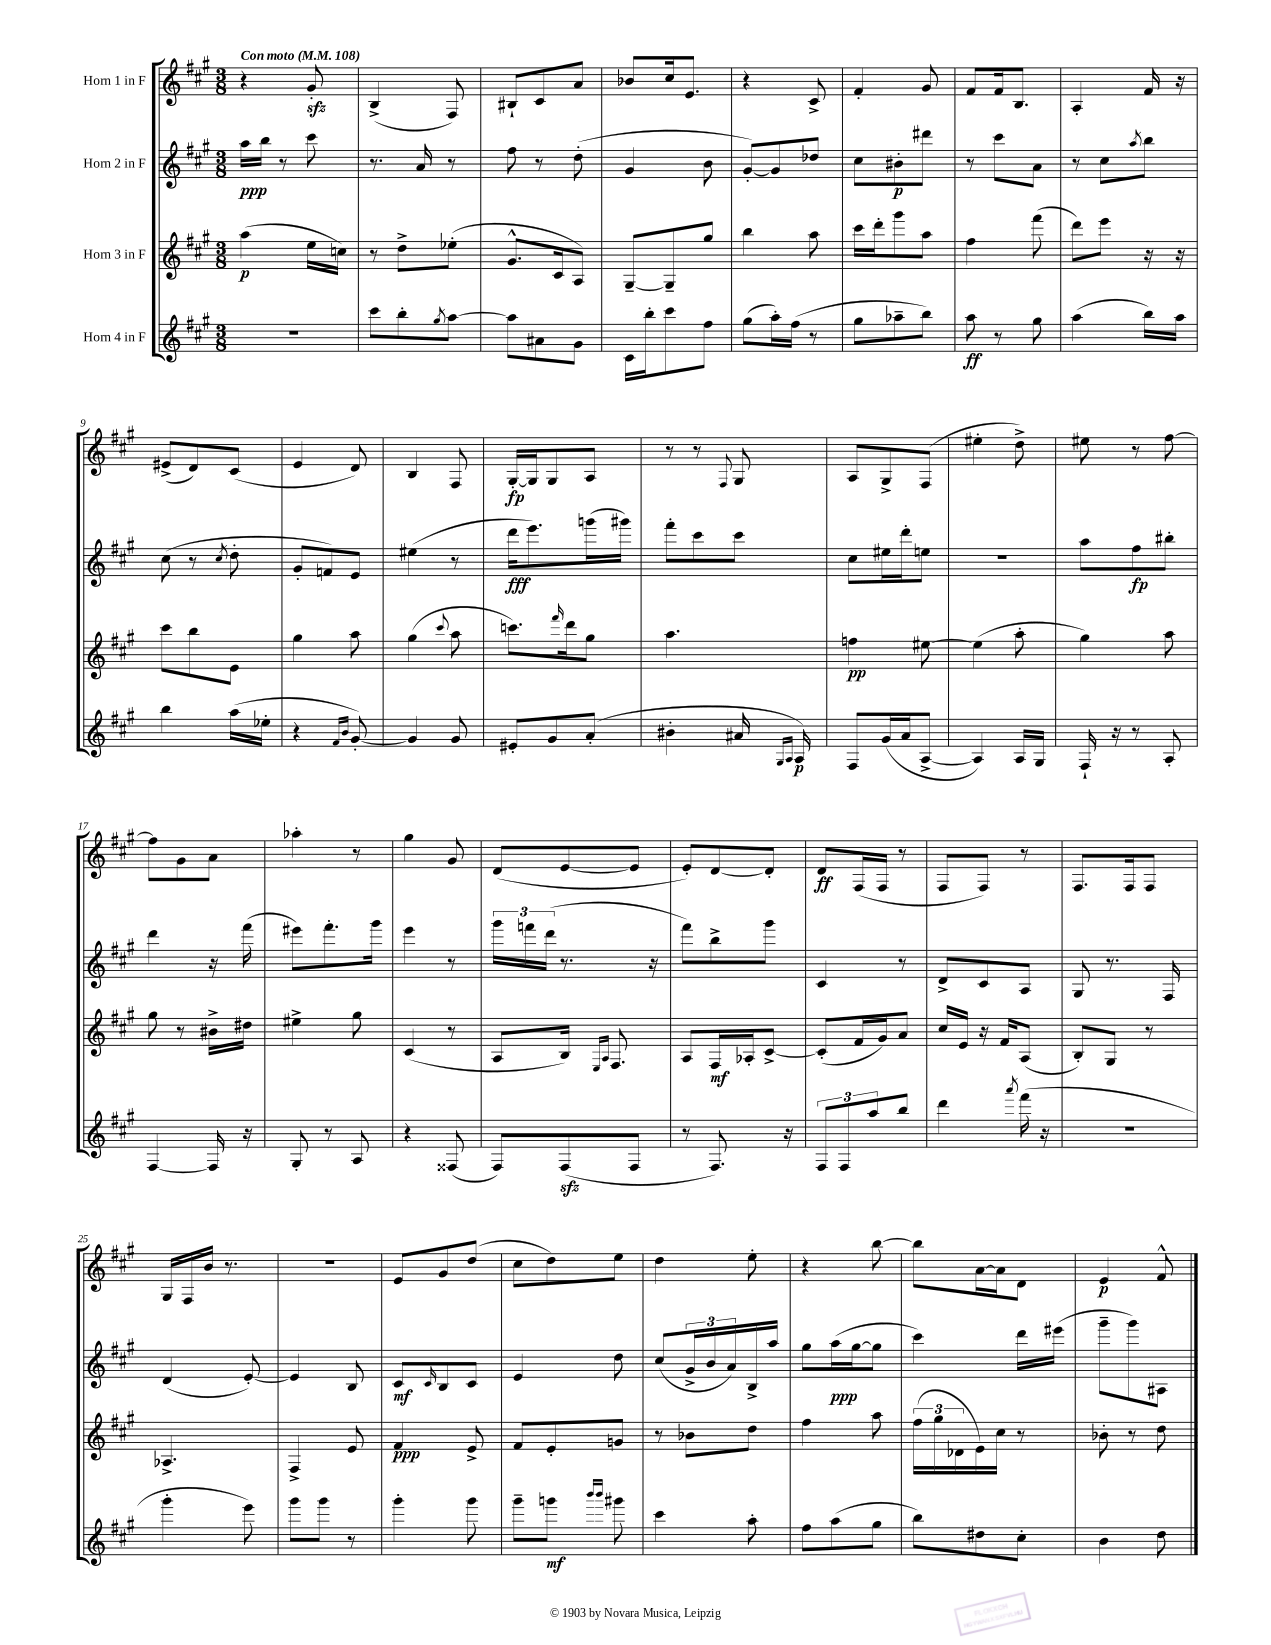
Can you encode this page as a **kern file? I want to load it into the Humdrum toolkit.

**kern	**kern	**kern	**kern
*staff4	*staff3	*staff2	*staff1
*clefG2	*clefG2	*clefG2	*clefG2
*k[f#c#g#]	*k[f#c#g#]	*k[f#c#g#]	*k[f#c#g#]
*M3/8	*M3/8	*M3/8	*M3/8
*MM108	*MM108	*MM108	*MM108
4.r	(4aa\	16aa\LL	4r
.	.	16bb\JJ	.
.	.	8r	.
.	16ee\LL	8ccc#\	8g#'/
.	16cc\JJ)	.	.
=	=	=	=
8ccc#\L	8r	8.r	(4B^/
8bb'\	8dd^\L	.	.
.	.	16a/	.
8qgg#/	.	.	.
[8aa\J	(8ee-'\J	8r	8F#/)
=	=	=	=
8aa\]L	8.g#^^/L	8ff#\	8B#`/L
8a#\	.	8r	8c#/
.	16c#/k	.	.
8g#\J	8A/J)	(8dd'\	8a/J
=	=	=	=
16c#\LL	[8G#~/L	4g#/	8b-/L
16bb'\J	.	.	.
8ccc#\	8G#~/]	.	16cc#/k
.	.	.	8.e/J
8ff#\J	8gg#/J	8b\	.
=	=	=	=
(8gg#\L	4bb\	[8g#'/L)	4r
16aa'\L)	.	8g#/]	.
(16ff#\JJ	.	.	.
8r	8aa\	8dd-/J	8c#^/
=	=	=	=
8gg#\L	16ccc#\LL	8cc#\L	4f#'/
.	16ddd'\J	.	.
8aa-~\	8ggg#\	8b#'\	.
8bb\J)	8aa\J	8ddd#\J	8g#/
=	=	=	=
8aa\	4ff#\	8r	8f#/L
8r	.	8ccc#\L	16f#/k
.	.	.	8.B/J
8gg#\	(8fff#\	8a\J	.
=	=	=	=
(4aa\	8ddd\L)	8r	4A'/
.	8eee\J	8cc#\L	.
.	.	8qaa/	.
16bb\LL)	16r	8bb\J	16f#/
16aa\JJ	16r	.	16r
=	=	=	=
4bb\	8ccc#\L	(8cc#\	(8e#^/L
.	8bb\	8r	8d/)
.	.	8qcc#/	.
(16aa\LL	8e\J	8dd'\	(8c#/J
16ee-'\JJ	.	.	.
=	=	=	=
4r	4gg#\	8g#'/L	4e/
.	.	8f/)	.
16qqf#/LL	.	.	.
16qqb/JJ	.	.	.
[8g#'/)	8aa\	8e/J	8d/)
=	=	=	=
4g#/]	(4gg#\	(4ee#\	4B/
.	8qqccc#/	.	.
8g#/	8aa\	8r	8F#/
=	=	=	=
8e#'/L	8.ccc\L)	16ddd\LK	[16G#'/LL
.	.	8.eee\)	16G#/]J
8g#/	.	.	8G#/
.	16qqfff#/	.	.
.	16ddd\k	.	.
(8a'/J	8gg#\J	(16ggg\L	8A/J
.	.	16ggg#\JJ)	.
=	=	=	=
4b#'\	4.aa\	8fff#'\L	8r
.	.	8ccc#\	8r
.	.	.	8qqF#/
16a#/	.	8ccc#\J	8G#/
16qqG#/LL	.	.	.
16qqA/JJ	.	.	.
16A/)	.	.	.
=	=	=	=
8F#/L	4ff\	8cc#\L	8A/L
(16g#/L	.	16ee#\L	8G#^/
16a/J	.	16ddd'\J	.
[8A^/J	[8ee#\	8ee\J	(8F#/J
=	=	=	=
4A/])	(4ee#\]	4.r	4ee#'\
16A/LL	8aa'\	.	8dd^\)
16G#/JJ	.	.	.
=	=	=	=
16F#`/	4gg#\)	8aa\L	8ee#\
16r	.	.	.
8r	.	8ff#\	8r
8A'/	8aa\	8bb#'\J	[8ff#\
=	=	=	=
[4F#/	8gg#\	4ddd\	8ff#\]L
.	8r	.	8g#\
16F#/]	16b#^\LL	16r	8a\J
16r	16dd#\JJ	(16fff#\	.
=	=	=	=
8G#'/	4ee#^\	8eee#\L)	4aa-'\
8r	.	8.fff#'\	.
8A/	8gg#\	.	8r
.	.	16ggg#\Jk	.
=	=	=	=
4r	(4c#/	4eee\	4gg#\
(8F##/	8r	8r	8g#/
=	=	=	=
8F#/L)	8A/L	24ggg#\LL	(8d/L
.	.	24fff\	.
.	.	(24ddd\JJ	.
(8F#/	16B/Jk)	8.r	[8e/
.	16qqE/LL	.	.
.	16qqA/JJ	.	.
.	8.F#/	.	.
8F#/J	.	.	8e/]J
.	.	16r	.
=	=	=	=
8r	8A/L	8fff#\L)	8e'/L)
8.F#/)	16F#/L	8bb^\	[8d/
.	16A-'/J	.	.
.	[8c#^/J	8ggg#\J	8d'/]J
16r	.	.	.
=	=	=	=
12F#/L	(8c#'/]L	4c#/	8d/L
12F#/	.	.	.
.	16f#/L	.	(16F#/L
12aa/	.	.	.
.	16g#/J)	.	16F#/JJ
8bb/J	8a/J	8r	8r
=	=	=	=
4ddd\	16cc#/LL	8d^/L	8F#/L
.	16e/JJ	.	.
.	16r	8c#/	8F#/J)
.	16f#/LK	.	.
8qaaa/	.	.	.
(16fff#\	(8A/J	8A/J	8r
16r	.	.	.
=	=	=	=
4.r	8B'/L)	8G#/	8.F#/L
.	8G#/J	8.r	.
.	.	.	16F#/k
.	8r	.	8F#/J
.	.	16F#/	.
=	=	=	=
4ggg#'\	4.A-^/	(4d/	16G#/LL
.	.	.	16F#/
.	.	.	16b/JJ
.	.	.	8.r
8eee\)	.	[8e'/)	.
=	=	=	=
8ggg#\L	4F#^/	4e/]	4.r
8ggg#\J	.	.	.
8r	8e/	8B/	.
=	=	=	=
4ggg#'\	4f#/	8c#/L	8e/L
.	.	16qqc#/	.
.	.	8B/	8g#/
8ggg#\	8e^/	8c#/J	(8dd/J
=	=	=	=
8ggg#~\L	8f#/L	4e/	8cc#\L
8ggg\J	8e'/	.	8dd\)
16qqbbb/LL	.	.	.
16qqbbb/JJ	.	.	.
8ggg#\	8g/J	8dd\	8ee\J
=	=	=	=
4ccc#\	8r	(8cc#/L	4dd\
.	8b-\L	24g#^/L	.
.	.	24b/	.
.	.	24a/)	.
8aa'\	8dd\J	16B^/	8ee'\
.	.	16aa/JJ	.
=	=	=	=
8ff#\L	4ff#\	8gg#\L	4r
(8aa\	.	(16aa\L	.
.	.	[16gg#\J	.
8gg#\J	8aa\	8gg#\]J	[8bb\
=	=	=	=
8bb\L)	(24ff#\LL	4ccc#\)	8bb\]L
.	24gg#\	.	.
.	24d-\	.	.
8dd#\	16e\)	.	[16a\L
.	16cc#\JJ	.	16a\]J
8cc#'\J	8r	16ddd\LL	8d\J
.	.	(16eee#\JJ	.
=	=	=	=
4b\	8b-'\	8ggg#~\L	4e/
.	8r	8ggg#\)	.
8dd\	8dd\	8A#\J	8f#^^/
==	==	==	==
*-	*-	*-	*-
